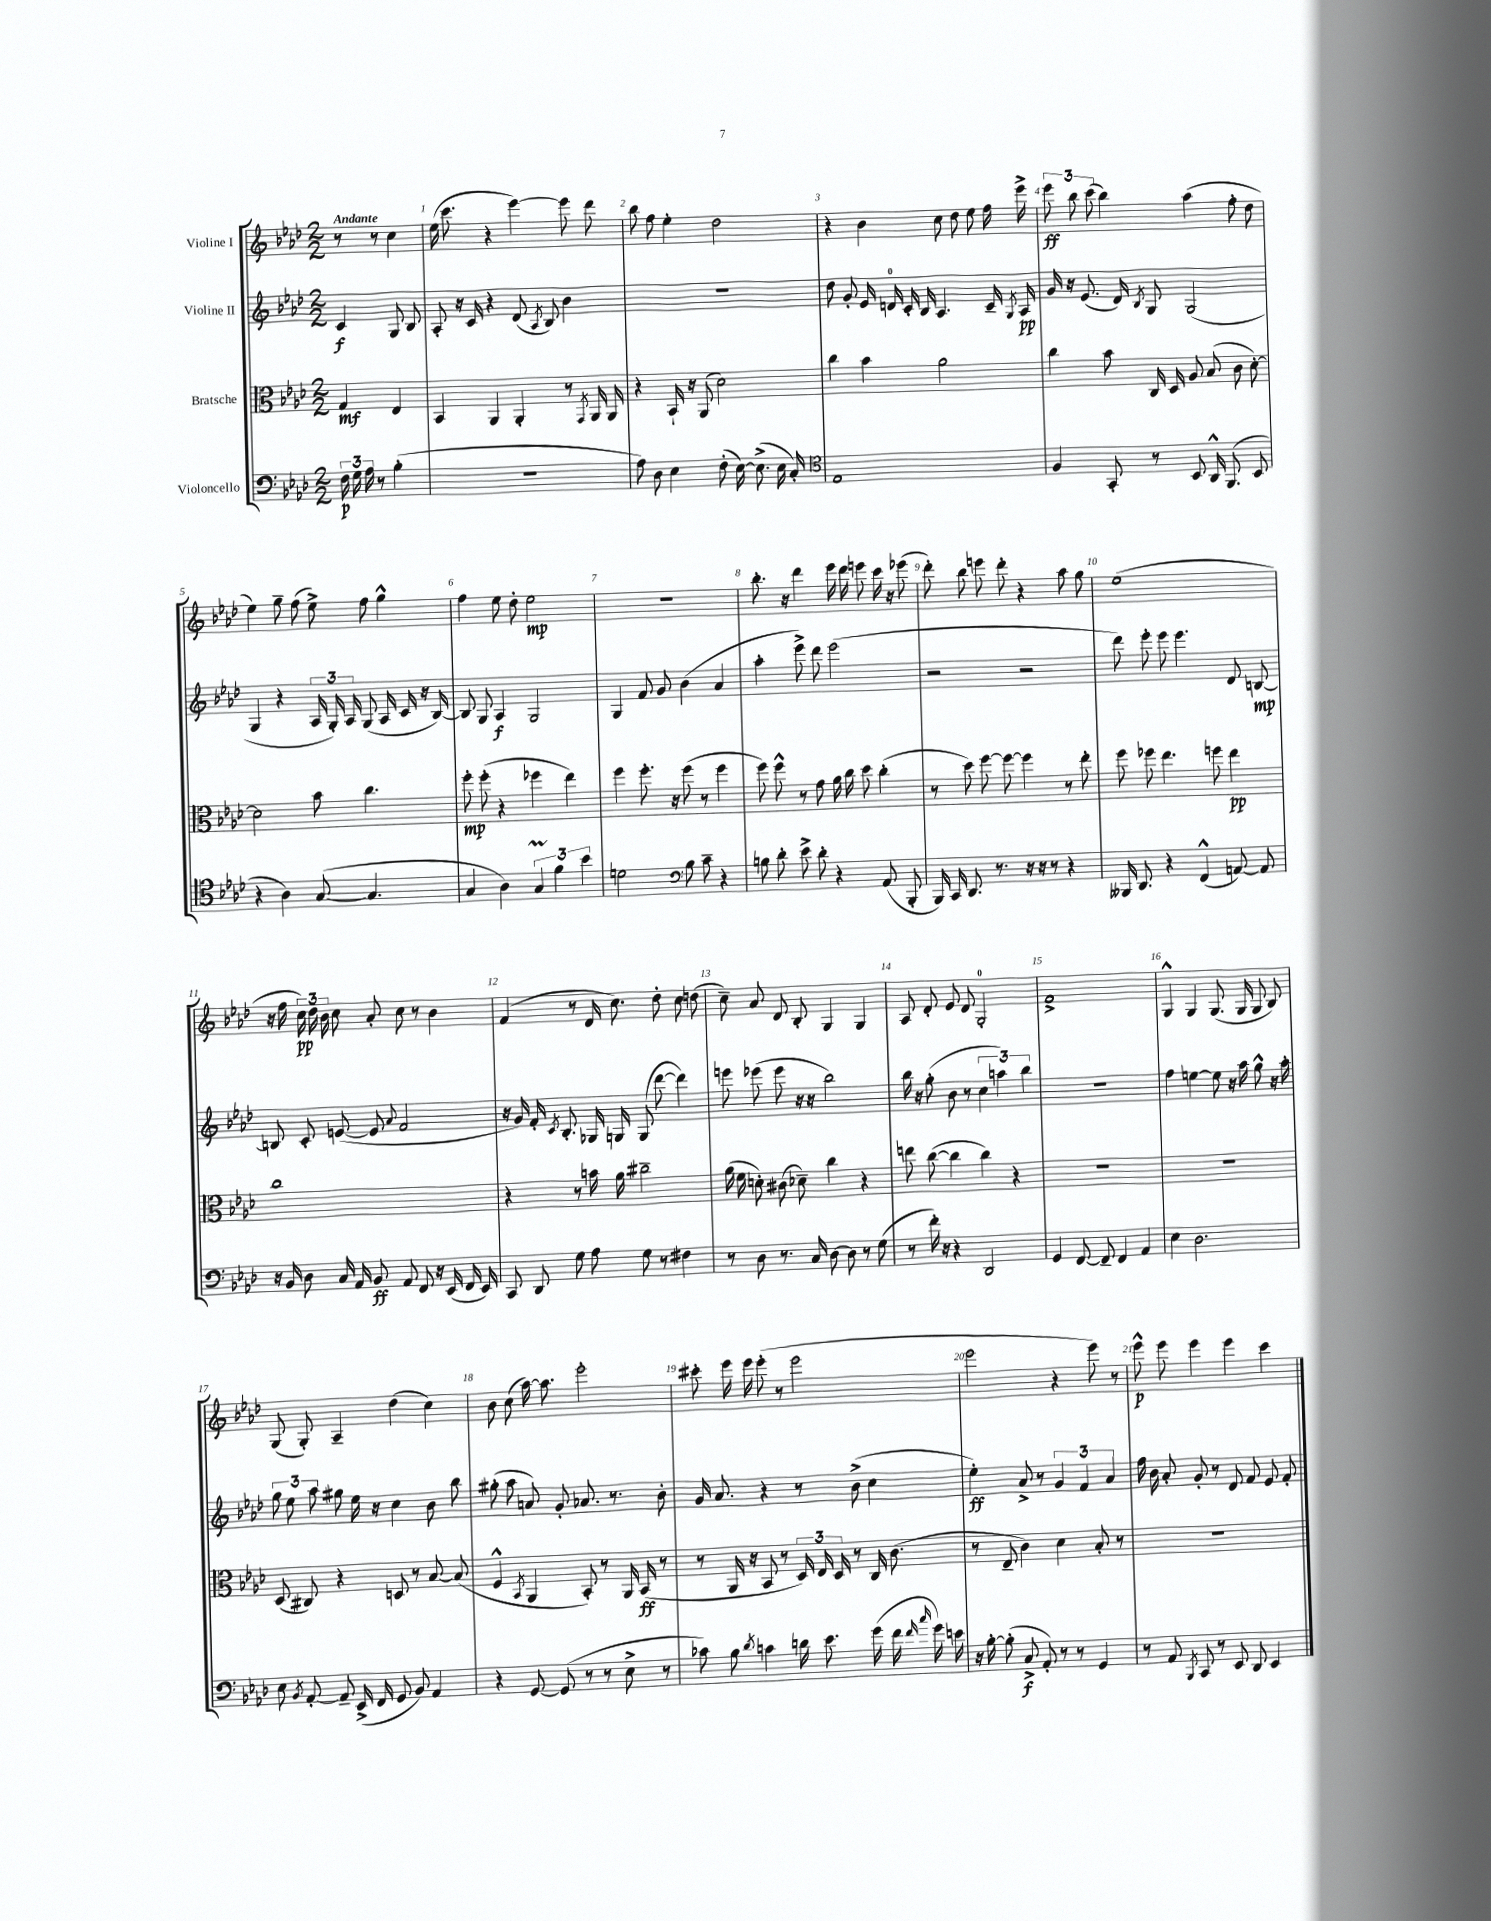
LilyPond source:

<<
\new StaffGroup <<
\new Staff = "s0" \with { instrumentName = "Violine I" } {
    \clef treble \key aes \major \numericTimeSignature \time 2/2 \partial 2 \tempo "Andante"
    \autoBeamOff r8 r8 c''4 |
    ees''16( c'''8. r4 ees'''4~) ees'''8 des'''8 |
    bes''8 f''8 ees''4-. des''2 |
    r4 bes'4 c''8 des''8 ees''8 f''16 ees'''16-> |
    \tuplet 3/2 { ees'''8\ff bes''8 c'''8( } bes''4) aes''4( f''8-. des''8 |
    ees''4) g''8-- f''8( ees''8->) f''8 g''4-^ |
    f''4 ees''8 des''8-. ees''2\mp |
    R1 |
    bes''8.-. r16 des'''4 ees'''16 des'''16 e'''8 c'''16 r16 ees'''8( |
    des'''8-.) bes''8 e'''8 des'''8-. r4 aes''8 g''8 |
    ees''1( |
    r16 f''16 \tuplet 3/2 { c''16\pp) des''16 bes'16 } c''8 aes'8-. c''8 r8 bes'4 |
    f'4( r8 des'16 c''8.) des''8-. c''8 d''8( |
    c''8--) aes'8 des'8 bes8-. g4 g4 |
    aes8 des'8-. ees'8 des'8 g2-0-. |
    f'1-> |
    g4-^ g4 g8.( g16 g8 bes8) |
    g8( g8-.) aes4-- des''4( c''4) |
    bes'8 c''8( aes''16~) aes''8. ees'''2-. |
    cis'''8-. ees'''16 ees'''16 ees'''8-.( r8 ees'''2 |
    ees'''2 r4 ees'''8) r8 |
    ees'''8-^\p ees'''8 ees'''4 ees'''4 c'''4 \bar "|." |
}
\new Staff = "s1" \with { instrumentName = "Violine II" } {
    \clef treble \key aes \major \numericTimeSignature \time 2/2 \partial 2
    \autoBeamOff c'4\f g8 bes8 |
    aes8-. r16 c'16 r4 des'8( \acciaccatura { aes8 } bes8) bes'4 |
    R1 |
    des''8 g'8-. ees'16 d'16-0 c'16-. bes16 aes4. c'16-- \acciaccatura { g8 } aes16\pp |
    g'16 r16 ees'8.( des'16) \acciaccatura { bes8 } g8 g2( |
    g4 r4 \tuplet 3/2 { aes16 g16-.) aes16 } g8( aes16 c'16 r16 bes16~) |
    bes8 g8 aes4\f g2 |
    g4 f'8 g'8 bes'4( aes'4 |
    aes''4-. ees'''8->) des'''8 ees'''2( |
    r2 r2 |
    des'''8) ees'''8-. ees'''8 ees'''4. des'8 b8~\mp |
    b8 c'8-. e'8~( e'8 \appoggiatura { aes'8 } f'2 |
    r16 g'16) f'16-. \acciaccatura { c'8 } bes8.-. ges16 g16 g8( des'''8~ des'''4) |
    e'''8 ees'''8( ees'''8 r16 r16 bes''2) |
    bes''16 r16 g''8-.( bes'8 r8 \tuplet 3/2 { c''4 a''4) bes''4 } |
    R1 |
    f''4 e''4~ e''8 r16 aes''16 g''8-^ r16 aes''16-. |
    \tuplet 3/2 { g''8 ees''8 aes''8 } gis''8 ees''16 r16 c''4 bes'8 bes''8 |
    gis''8-.( aes''8 a'8) g'8-. aes'8. r8. bes'8-. |
    g'16 aes'8. r4 r8 bes'8->( c''4 |
    ees''4-.\ff) aes'8-> r8 \tuplet 3/2 { g'4 f'4 aes'4 } |
    f''16 bes'16 aes'8-. g'8-. r8 des'8 f'8 ees'8 f'8-. \bar "|." |
}
\new Staff = "s2" \with { instrumentName = "Bratsche" } {
    \clef alto \key aes \major \numericTimeSignature \time 2/2 \partial 2
    \autoBeamOff g4\mf ees4 |
    bes,4 aes,4 aes,4-. r8 \acciaccatura { g,8 } aes,16 aes,16 |
    r4 bes,16-! r16 aes,8( des'2) |
    c''4 bes'4 aes'2 |
    c''4 bes'8 c16 des16 aes8 bes8( c'8 des'8~-.) |
    des'2 bes'8 c''4. |
    f''8-.\mp f''8-.( r4 fes''4 ees''4) |
    f''4 f''8.-. r16 f''8( r8 f''4 |
    f''8) f''8-^ r8 g'8 aes'16 c''16 des''8 c''4-.( |
    r8 des''8) f''8~ f''8~ f''4 r8 ees''8-. |
    f''8 fes''8 ees''4. f''8 ees''4\pp |
    c''1 |
    r4 r8 b'16 aes'16 cis''2-- |
    aes'16( f'16 d'8-.) cis'8( des'8--) c''4 r4 |
    e''8 c''8~( c''4 c''4) r4 |
    R1 |
    R1 |
    des8( cis8) r4 d8 r8 bes8~ bes8( |
    f4-^ \acciaccatura { bes,8 } aes,4 bes,8-.) r8 aes,16 bes,16\ff( r8 |
    r8 aes,16 r16 bes,8 r8 \tuplet 3/2 { des16) ees16 des16 } r8 c16 c'8.( |
    r8 ees8-- c'4) des'4 bes8-. r8 |
    R1 \bar "|." |
}
\new Staff = "s3" \with { instrumentName = "Violoncello" } {
    \clef bass \key aes \major \numericTimeSignature \time 2/2 \partial 2
    \autoBeamOff \tuplet 3/2 { f16\p g16 aes16 } r8 bes4-.( |
    R1 |
    aes8) des8 ees4 f8-.( ees16~) ees8.->( ees16 c16-.) |
    \clef tenor ees1 |
    f4 g,8-. r8 bes,8 aes,16-^ f,8.( bes,8 |
    r4 aes4) g8~( g4. |
    g4 aes4) \tuplet 3/2 { g4\prall f'4 bes'4 } |
    d'2 \clef bass bes8 c'8-- r4 |
    b8 des'8-. ees'8-> des'8-. r4 aes,8( bes,,8-. |
    bes,,16) c,16 des,8. r8. r16 r16 r8 r4 |
    beses,,16 des,8. r4 f,4-^( a,8~) a,8 |
    r16 bes,16 des8 c16 aes,16 bes,8\ff aes,8 f,8 r16 ees,16( f,16 ees,16) |
    c,8 des,8 g8 aes8 g8 r8 fis4 |
    r8 des8 r8. c16 des8~ des8 r8 g8( |
    r8 f'16-.) r16 r4 des,2 |
    g,4 f,8~ f,8-- f,4 aes,4 |
    ees4 des2. |
    ees8 \acciaccatura { bes,8 } aes,8~-. aes,8-- ees,16->( f,16 g,8 bes,8) aes,4 |
    r4 g,8~ g,8( r8 r8 ees8-> r8 |
    ces'8) bes8 \acciaccatura { des'8 } c'4 d'16 ees'8. g'16( f'16 \grace { f'16 c''16 } g'16) e'16 |
    r16 bes16~-. bes8-.( c8->\f aes,8-.) r8 r8 g,4 |
    r8 aes,8 \acciaccatura { bes,,8 } c,8 r8 ees,8 des,8 ees,4 \bar "|." |
}
>>
>>
\layout { \context { \Score \override BarNumber.break-visibility = ##(#f #t #t) barNumberVisibility = #all-bar-numbers-visible } }
